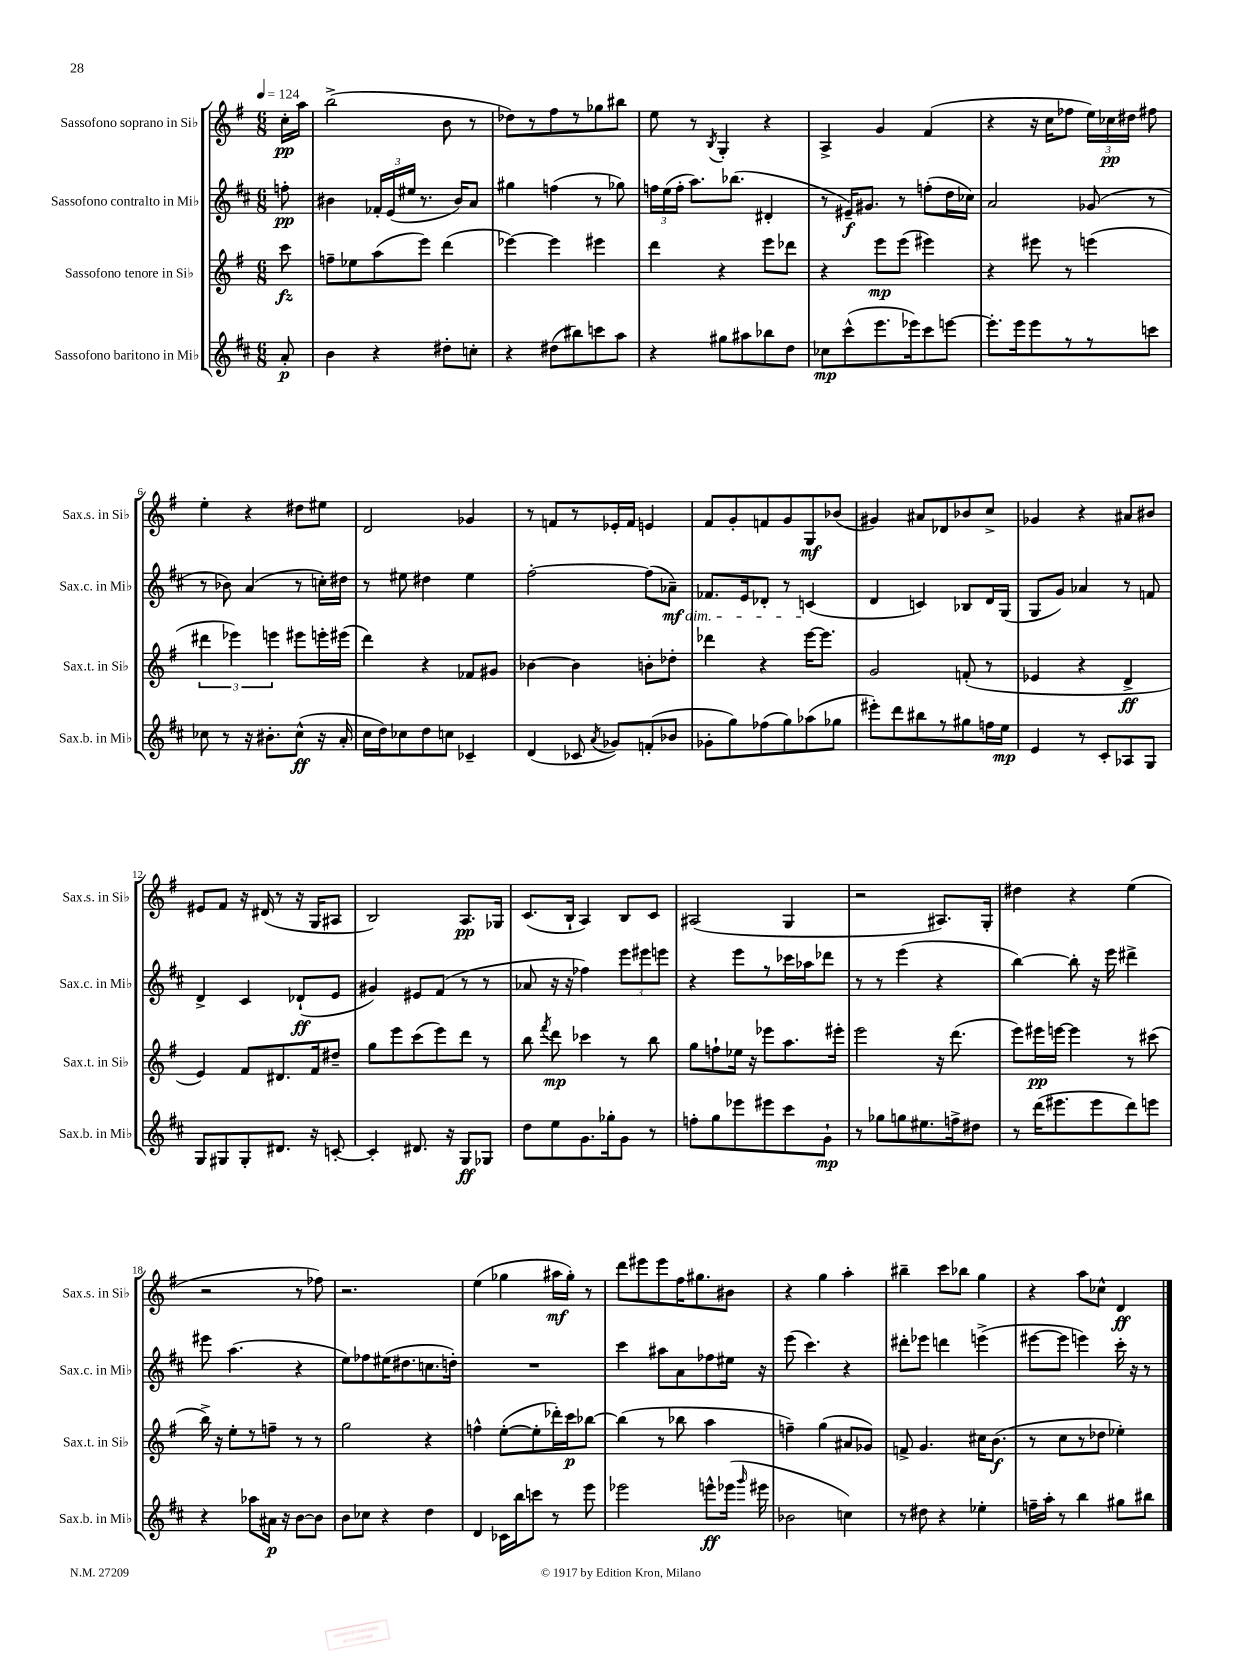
<<
\new StaffGroup <<
\new Staff = "s0" \with { instrumentName = "Sassofono soprano in Sib" shortInstrumentName = "Sax.s. in Sib" } {
    \clef treble \key g \major \numericTimeSignature \time 6/8 \partial 8 \tempo 4 = 124
    \autoBeamOff c''16[-.\pp a''16] |
    b''2->( b'8 r8 |
    des''8[) r8 fis''8 r8 ges''8 bis''8] |
    e''8 r8 \acciaccatura { b8 } g4-. r4 |
    a4-> g'4 fis'4( |
    r4 r16 c''16[ fes''8] \tuplet 3/2 { e''16[) ces''16\pp dis''16] } fis''8 |
    e''4-. r4 dis''8[ eis''8] |
    d'2 ges'4 |
    r8 f'8[ r8 ees'16-. f'16] e'4 |
    fis'8[ g'8-. f'8 g'8 g8\mf bes'8]( |
    gis'4) ais'8[ des'8 bes'8 c''8]-> |
    ges'4 r4 ais'8[ bis'8] |
    eis'8[ fis'8] r16 dis'16( r8 r16 g16[ ais8] |
    b2) a8.[\pp ges16] |
    c'8.[( b16]-! a4) b8[ c'8] |
    ais2( g4 |
    r2 ais8.[) g16]-. |
    dis''4 r4 e''4( |
    r2 r8 fes''8) |
    r2. |
    e''4( ges''4 ais''16[\mf ges''16]-.) r8 |
    d'''8[ eis'''8 eis'''8 fis''16 gis''8. bis'8] |
    r4 g''4 a''4-. |
    bis''4-- c'''8[ bes''8] g''4 |
    r4 a''8[ ces''8]-^ d'4\ff \bar "|." |
}
\new Staff = "s1" \with { instrumentName = "Sassofono contralto in Mib" shortInstrumentName = "Sax.c. in Mib" } {
    \clef treble \key d \major \numericTimeSignature \time 6/8 \partial 8
    \autoBeamOff f''8-.\pp |
    bis'4 \tuplet 3/2 { fes'16[-. e'16( eis''16] } r8. bis'16[) a'8] |
    gis''4 f''4( r8 ges''8) |
    \tuplet 3/2 { f''16[ e''16( f''16]-. } a''8.[) bes''8.]( dis'4-. |
    r8 eis'16[--\f) gis'8.] r8 f''8[-.( d''16 ces''16]) |
    a'2 ges'8( r8 |
    r8 bes'8) a'4( r8 c''16[-.) dis''16] |
    r8 eis''8 dis''4 eis''4 |
    fis''2~-. fis''8[( aes'8]--\mf\dim) |
    fes'8.[ e'16 des'8]-. r8 c'4\!( |
    d'4 c'4) bes8[ d'16 g16]( |
    g8[ g'8]) aes'4 r8 f'8 |
    d'4-> cis'4 des'8[-!\ff( e'8] |
    gis'4) eis'8[ fis'8]( r8 r8 |
    aes'8 r16 r16 fes''4) \tuplet 3/2 { e'''8[ eis'''8 e'''8] } |
    r4 e'''8[ r8 ces'''16 aes''16 des'''8] |
    r8 r8 e'''4( r4 |
    b''4~) b''8-. r16 e'''16 dis'''4-> |
    eis'''8 a''4.( r4 |
    e''8[) fes''8 eis''16( dis''8. c''8. d''16]-.) |
    R2. |
    cis'''4 ais''8[ a'8 fes''8 eis''16] r16 |
    e'''8( cis'''4.) r4 |
    dis'''8[-. ees'''8] d'''4 e'''4->( |
    eis'''8[~ eis'''8] e'''4) cis'''16-. r16 r8 \bar "|." |
}
\new Staff = "s2" \with { instrumentName = "Sassofono tenore in Sib" shortInstrumentName = "Sax.t. in Sib" } {
    \clef treble \key g \major \numericTimeSignature \time 6/8 \partial 8
    \autoBeamOff c'''8\fz |
    f''8[-- ees''8 a''8( e'''8]) d'''4( |
    ees'''4~) ees'''4 eis'''4 |
    d'''4 r4 e'''8[ des'''8] |
    r4 e'''8[\mp e'''8]( eis'''4) |
    r4 eis'''8 r8 e'''4( |
    \tuplet 3/2 { dis'''4 ees'''4) e'''4 } eis'''8[ e'''16-. eis'''16]( |
    d'''4) r4 fes'8[ gis'8] |
    bes'4~ bes'4 b'8[-. des''8]-. |
    des'''4 r4 e'''16[~ e'''8.] |
    g'2 f'8-.( r8 |
    ees'4 r4 d'4->\ff |
    e'4) fis'8[ dis'8. fis'16 dis''8]-- |
    g''8[ e'''8 c'''8( e'''8) d'''8] r8 |
    b''8 \acciaccatura { fis'''8 } d'''8\mp ces'''4 r8 b''8 |
    g''8[ f''8-! ees''16] r16 ees'''8[ a''8. eis'''16]-. |
    e'''2 r16 d'''8.( |
    e'''8[) eis'''16\pp e'''16]~ e'''4 r8 cis'''8( |
    b''16->) r16 e''8[-. r8 f''8]-- r8 r8 |
    g''2 r4 |
    f''4-^ e''8[~-.( e''8-. des'''16-.) c'''16\p bes''8]~ |
    bes''4( r8 bes''8 a''4 |
    f''4--) g''4( ais'8[ ges'8]) |
    f'8-> g'4. cis''16[ b'8.]\f( |
    r8 c''8[ r8 des''8] ees''4-.) \bar "|." |
}
\new Staff = "s3" \with { instrumentName = "Sassofono baritono in Mib" shortInstrumentName = "Sax.b. in Mib" } {
    \clef treble \key d \major \numericTimeSignature \time 6/8 \partial 8
    \autoBeamOff a'8-.\p |
    b'4 r4 dis''8[-. c''8]-. |
    r4 dis''8[( bis''8) c'''8 a''8] |
    r4 gis''8[ ais''8 bes''8 d''8] |
    ces''8[\mp cis'''8-^( e'''8. ees'''16) cis'''8 e'''8]~ |
    e'''8.[-. e'''16 e'''8 r8 r8 c'''8] |
    ces''8 r8 r16 bis'8.[-. ces''8]-^\ff( r16 a'16-. |
    cis''16[ d''16) ces''8 d''8 c''8] ces'4-- |
    d'4( ces'8 \acciaccatura { a'8 } ges'8[) f'8-.( bes'8] |
    ges'8[-. g''8) fes''8( g''8) aes''8( ges''8] |
    eis'''8[-.) d'''8 bis''8 r8 gis''8 f''16 e''16]\mp |
    e'4 r8 cis'8[-. aes8 g8] |
    g8[ gis8 gis8-. dis'8.] r16 c'8~-. |
    c'4-. dis'8. r16 g8[\ff ges8] |
    d''8[ e''8 g'8. ges''16-. g'8] r8 |
    f''8[-. g''8 ees'''8 eis'''8 cis'''8 g'8]-!\mp |
    r8 ges''8[ g''8 eis''8. f''16-> dis''8] |
    r8 d'''16[( eis'''8. eis'''8 d'''8) e'''8] |
    r4 aes''8[ ais'16]\p r16 b'8[~ b'8] |
    b'8[ ces''8] r4 d''4 |
    d'4 ces'16[ b''16 c'''8] r8 e'''8 |
    ees'''2 e'''8[-^\ff ees'''16]( \grace { g'''16 } eis'''16 |
    bes'2 c''4) |
    r8 dis''8 r4 ees''4-. |
    f''16[-- a''16]-. r8 b''4 gis''8[ bis''8] \bar "|." |
}
>>
>>
